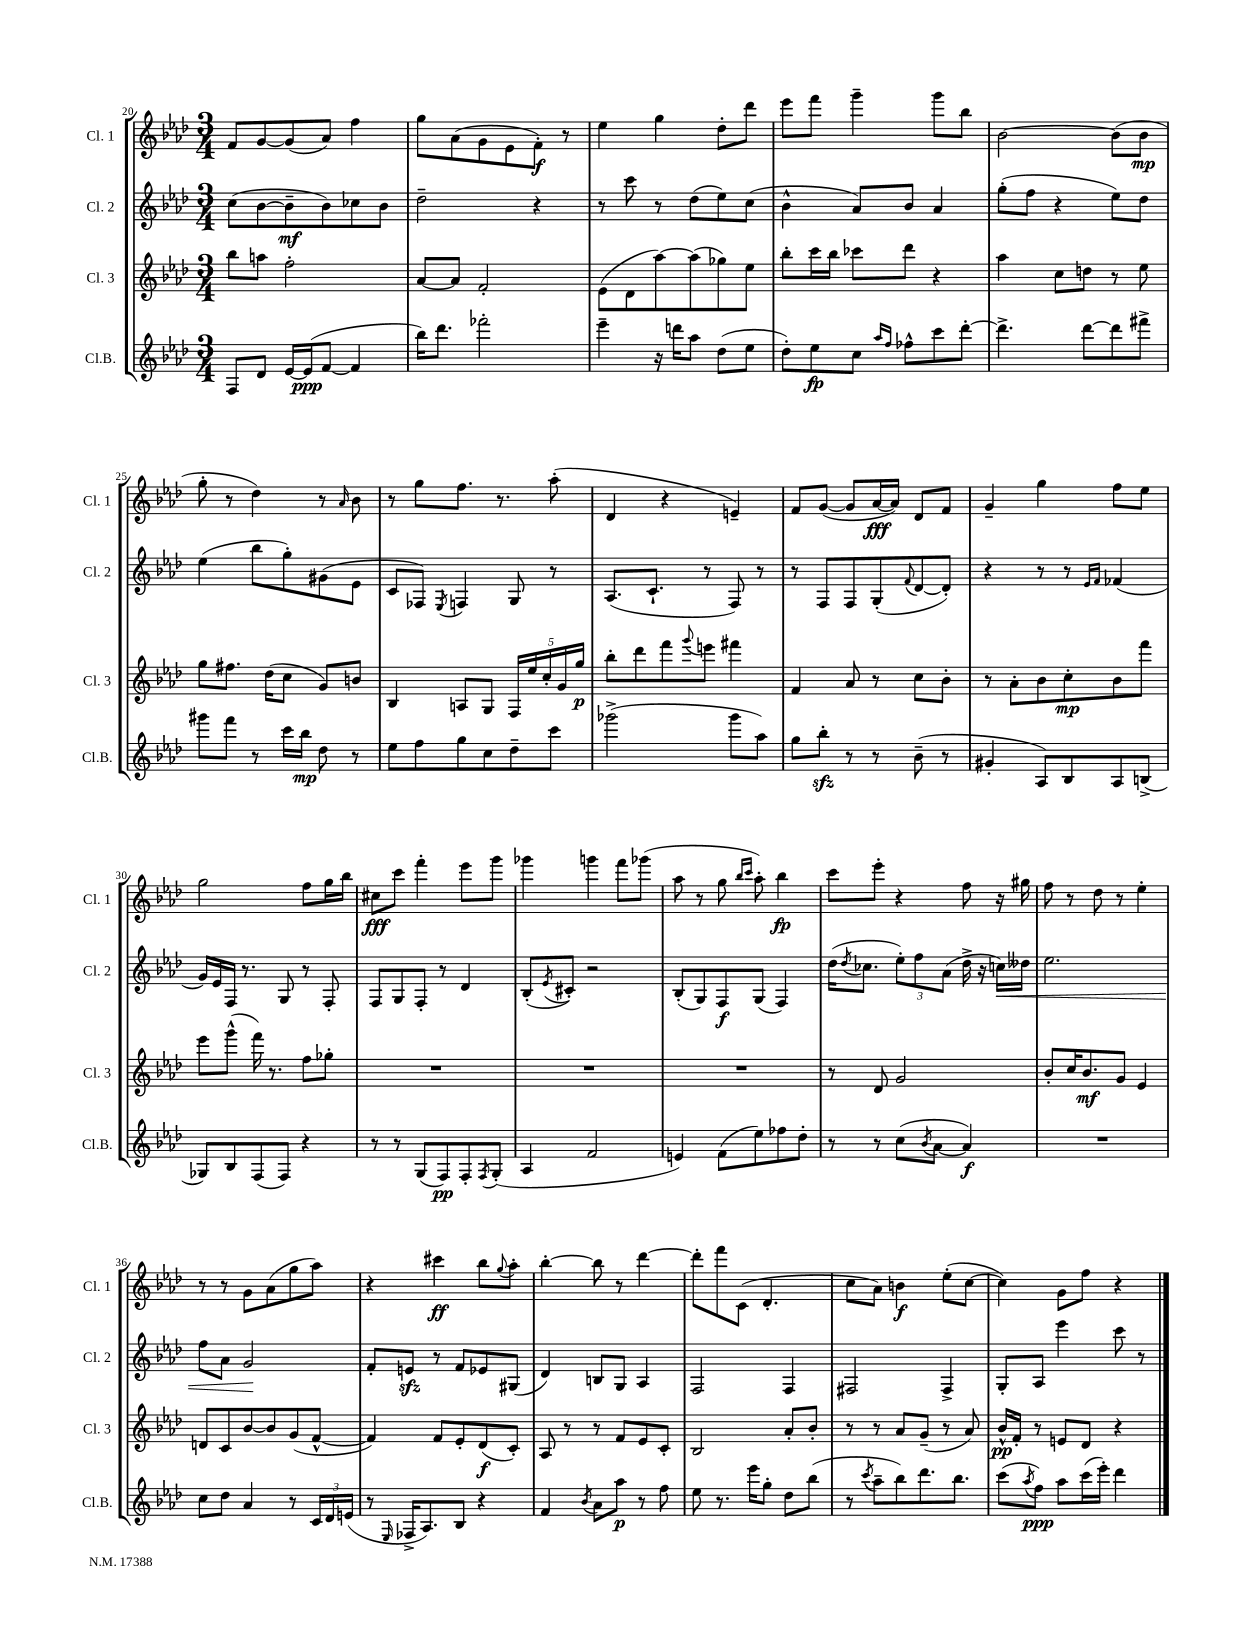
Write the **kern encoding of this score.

**kern	**kern	**kern	**kern
*staff4	*staff3	*staff2	*staff1
*clefG2	*clefG2	*clefG2	*clefG2
*k[b-e-a-d-]	*k[b-e-a-d-]	*k[b-e-a-d-]	*k[b-e-a-d-]
*M3/4	*M3/4	*M3/4	*M3/4
8F	8bb-	(8cc	8f
8d-	8aa	[8b-	[8g
[16e-	2ff'	8b-~]	(8g]
(16e-]	.	.	.
[8f	.	8b-)	8a-)
4f]	.	8cc-	4ff
.	.	8b-	.
=	=	=	=
16bb-)	[8a-	2dd-~	8gg
8.ddd-	.	.	.
.	8a-]	.	(8a-
2fff-'	2f'	.	8g
.	.	.	8e-
.	.	4r	8f')
.	.	.	8r
=	=	=	=
4eee-~	(8e-	8r	4ee-
.	8d-	8ccc	.
16r	[8aa-)	8r	4gg
16ddd	.	.	.
8aa-	(8aa-]	(8dd-	.
(8dd-	8gg-)	8ee-)	8dd-'
8ee-	8ee-	(8cc	8ddd-
=	=	=	=
8dd-')	8bb-'	4b-^^	8eee-
8ee-	16ccc	.	8fff
.	16bb-	.	.
8cc	8ccc-	8a-)	4ggg~
16qqaa-	.	.	.
16qqff	.	.	.
8ff-^^	8ddd-	8b-	.
8ccc	4r	4a-	8ggg
[8ddd-'	.	.	8bb-
=	=	=	=
4.ddd-^]	4aa-	(8gg'	[2b-
.	.	8ff	.
.	8cc	4r	.
[8ddd-	8dd	.	.
8ddd-]	8r	8ee-)	(8b-]
8fff#^	8ee-	8dd-	8b-
=	=	=	=
8ggg#	8gg	(4ee-	8gg'
8fff	8.ff#	.	8r
8r	.	8bb-	4dd-)
.	(16dd-	.	.
16ccc	8cc	8gg')	.
16bb-	.	.	.
8dd-	8g)	(8g#	8r
.	.	.	16qqa-
8r	8b	8e-	8b-
=	=	=	=
8ee-	4B-	8c	8r
8ff	.	8F-)	8gg
.	.	8qE-	.
8gg	8A	4F	8.ff
8cc	8G	.	.
.	.	.	8.r
8dd-~	20F	8G	.
.	20ee-	.	.
.	20cc'	.	.
8ccc	.	8r	(8aa-'
.	20g	.	.
.	20gg	.	.
=	=	=	=
(2ggg-^	8bb-'	(8.A-	4d-
.	8ddd-	.	.
.	.	8.c`	.
.	8fff	.	4r
.	8qqggg	.	.
.	8eee	8r	.
8ggg-	4fff#	8F)	4e~)
8aa-)	.	8r	.
=	=	=	=
8gg	4f	8r	8f
8bb-'	.	8F	([8g
8r	8a-	8F	8g]
8r	8r	(8G'	[16a-
.	.	.	16a-])
.	.	8qqf	.
(8b-~	8cc	[8d-	8d-
8r	8b-'	8d-'])	8f
=	=	=	=
4g#'	8r	4r	4g~
.	8a-'	.	.
8A-)	8b-	8r	4gg
8B-	8cc'	8r	.
.	.	16qqe-	.
.	.	16qqf	.
8A-	8b-	(4f-	8ff
(8B^	8fff	.	8ee-
=	=	=	=
8G-)	8eee-	16g)	2gg
.	.	16e-	.
8B-	(8ggg^^	16F	.
.	.	8.r	.
(8F	16fff)	.	.
.	8.r	.	.
8F)	.	8G	.
4r	8ff	8r	8ff
.	8gg-'	8F'	16gg
.	.	.	16bb-
=	=	=	=
8r	2.r	8F	8cc#
8r	.	8G	8ccc
(8G	.	8F'	4fff'
8F)	.	8r	.
8F'	.	4d-	8eee-
8qF	.	.	.
(8G'	.	.	8ggg
=	=	=	=
4A-	2.r	(8B-'	4ggg-
.	.	8qe-	.
.	.	8c#')	.
2f	.	2r	4ggg
.	.	.	8fff
.	.	.	(8ggg-
=	=	=	=
4e)	2.r	(8B-'	8aa-
.	.	8G)	8r
(8f	.	8F	8gg
.	.	.	16qqbb-
.	.	.	16qqccc
8ee-)	.	(8G	8aa-')
8ff-	.	4F)	4bb-
8dd-'	.	.	.
=	=	=	=
8r	8r	(16dd-	8ccc
.	.	8qdd-	.
.	.	8.cc-	.
8r	8d-	.	8eee-'
(8cc	2g	12ee-')	4r
.	.	12ff	.
8qb-	.	.	.
[8a-	.	.	.
.	.	(12a-	.
4a-])	.	16dd-^	8ff
.	.	16r	.
.	.	16cc)	16r
.	.	16dd--	16gg#
=	=	=	=
2.r	8b-'	2.ee-	8ff
.	16cc	.	8r
.	8.b-	.	.
.	.	.	8dd-
.	8g	.	8r
.	4e-	.	4ee-'
=	=	=	=
8cc	8d	8ff	8r
8dd-	8c	8a-	8r
4a-	[8b-	2g	8g
.	8b-]	.	(8a-
8r	(8g	.	8gg
24c	[8f^^	.	8aa-)
24d-	.	.	.
(24e	.	.	.
=	=	=	=
8r	4f])	8f'	4r
16qqE-	.	.	.
16F-^	.	8e	.
8.A-)	.	.	.
.	8f	8r	4ccc#
8B-	8e-'	8f	.
4r	(8d-	8e-	8bb-
.	.	.	8qqgg
.	8c')	(8G#	8aa-'
=	=	=	=
4f	8A-	4d-)	[4bb-'
.	8r	.	.
8qb-	.	.	.
8a-	8r	8B	8bb-]
8aa-	8f	8G	8r
8r	8e-	4A-	[4ddd-
8ff	8c'	.	.
=	=	=	=
8ee-	2B-	2F	8ddd-']
8.r	.	.	8fff
.	.	.	(8c
16eee-	.	.	.
8gg'	.	.	4.d-'
8dd-	8a-'	4F	.
(8bb-	8b-'	.	.
=	=	=	=
8r	8r	2F#	8cc
8qccc	.	.	.
8aa-~	8r	.	8a-)
8bb-)	8a-	.	4b
8.ddd-	(8g~	.	.
.	8r	4F#^	(8ee-'
8.bb-	.	.	.
.	8a-)	.	[8cc
=	=	=	=
(8ccc	16b-^^	8G'	4cc])
.	16f'	.	.
8qaa-	.	.	.
8ff)	8r	8A-	.
8aa-	8e	4eee-	8g
(16ccc	8d-	.	8ff
16eee-')	.	.	.
4ddd-	4r	8ccc	4r
.	.	8r	.
==	==	==	==
*-	*-	*-	*-
